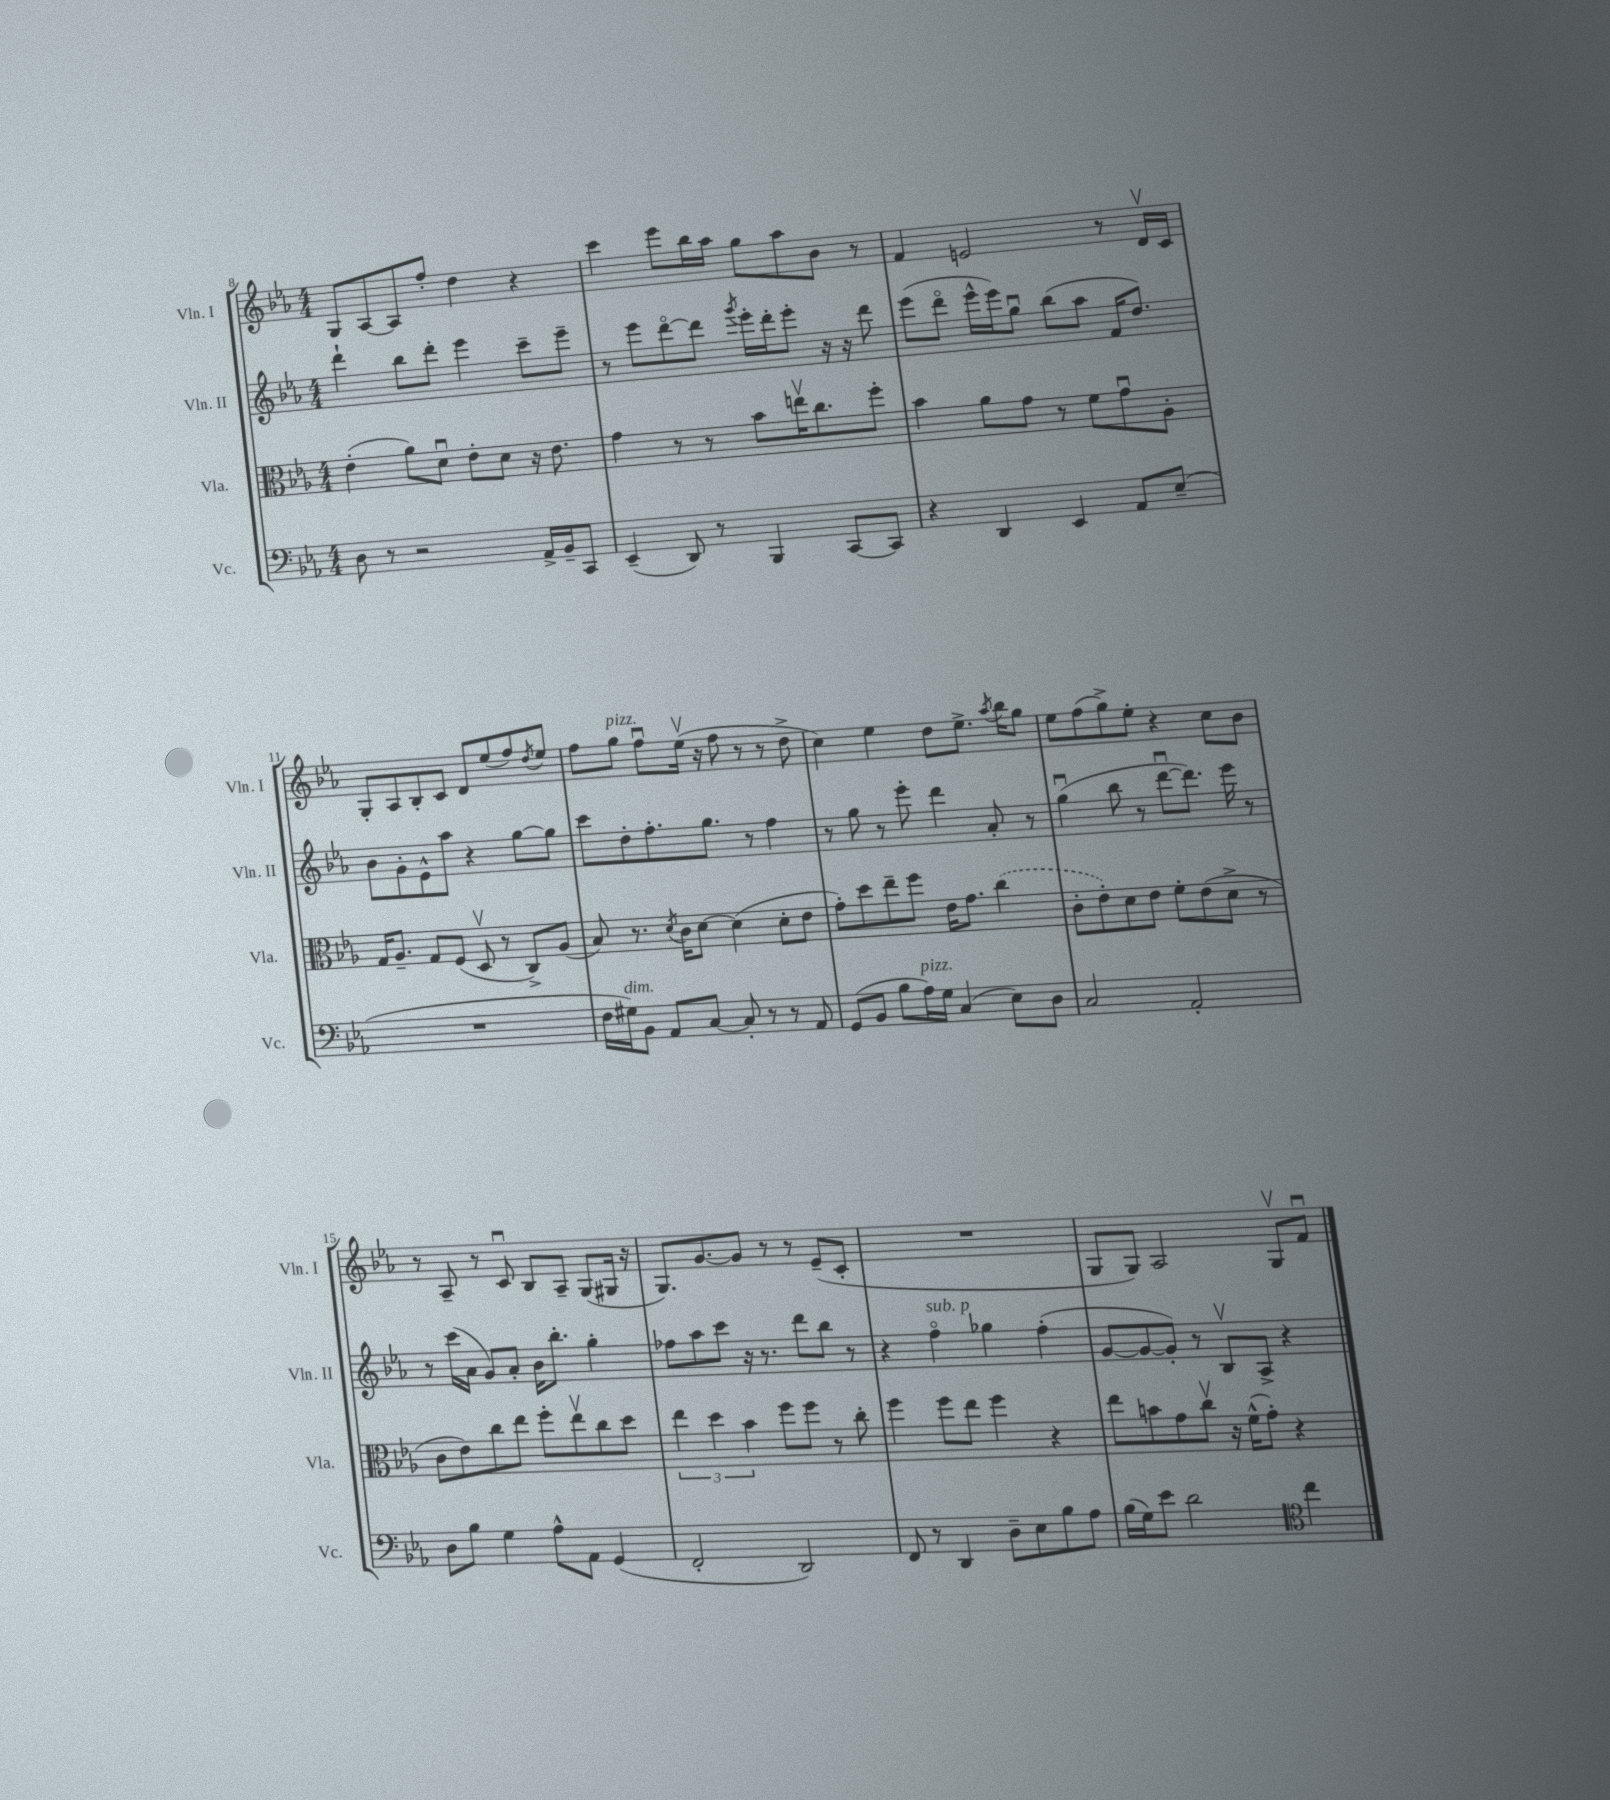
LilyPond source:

<<
\new StaffGroup <<
\new Staff = "s0" \with { instrumentName = "Vln. I" shortInstrumentName = "Vln. I" } {
    \clef treble \key ees \major \numericTimeSignature \time 4/4
    g8 aes8~ aes8 f''8-. d''4 r4 |
    c'''4 ees'''8 bes''16 aes''16 g''8 aes''8 bes'8 r8 |
    f'4 e'2 r8 d'16\upbow c'16 |
    g8-. aes8 bes8-. c'8 d'8 ees''8( f''8) \acciaccatura { d''8 } ees''8 |
    f''8 g''8^\markup { \italic "pizz." } f''8\downbow ees''16\upbow( r16 f''8 r8 r8 d''8-> |
    c''4) ees''4 d''8 ees''8.-> \acciaccatura { aes''8 } bes''16 g''8 |
    ees''8 f''8( g''8->) ees''8-. r4 c''8 bes'8 |
    r8 aes8-- r8 c'8\downbow bes8 aes8-- g8( gis16 r16 |
    g8.) g'8.~ g'8 r8 r8 ees'8--( c'8-. |
    R1 |
    g8 g8) aes2 g8\upbow f'8\downbow \bar "|." |
}
\new Staff = "s1" \with { instrumentName = "Vln. II" shortInstrumentName = "Vln. II" } {
    \clef treble \key ees \major \numericTimeSignature \time 4/4
    d'''4-! bes''8 d'''8-. ees'''4 c'''8-- ees'''8-- |
    r8 ees'''8 d'''8~\flageolet d'''8 \acciaccatura { g'''8 } ees'''16-. d'''16-. ees'''8-. r16 r16 d'''8 |
    ees'''8( d'''8\flageolet ees'''16-^ ees'''16) g''8\downbow bes''8( aes''8 f'16 d''8.) |
    bes'8 g'8-. ees'8-^ aes''8 r4 g''8~ g''8 |
    c'''8 d''8-. f''8.-. g''8. r8 f''4 |
    r8 g''8 r8 ees'''8-. d'''4 aes'8-. r8 |
    g''4\downbow( bes''8 r8 d'''8~\downbow d'''8.) ees'''16 r8 |
    r8 c'''16( aes'16 g'8) aes'8-. bes'16 bes''8.-. g''4-. |
    fes''8 aes''8 c'''8 r16 r8. d'''8 bes''8 r8 |
    r4 f''4\flageolet^\markup { \italic "sub. p" } ges''4 f''4-.( |
    g'8~ g'8~ g'8-.) r8 bes8\upbow aes8-> r4 \bar "|." |
}
\new Staff = "s2" \with { instrumentName = "Vla." shortInstrumentName = "Vla." } {
    \clef alto \key ees \major \numericTimeSignature \time 4/4
    ees'4-.( aes'8) d'8\downbow ees'8-. d'8 r16 ees'8. |
    g'4 r8 r8 bes'8 e''16\upbow c''8. f''8-. |
    bes'4 aes'8 g'8 r8 f'8 g'8\downbow aes8-. |
    g16 aes8.-- g8 f8( d8\upbow r8 c8->) aes8( |
    bes8) r8. \acciaccatura { d'8 } c'16 d'8~ d'4( d'8-. ees'8 |
    g'8-.) d''8 ees''8-- f''8 ees'16 g'8. \once \slurDashed c''4( |
    c'8-. ees'8-.) d'8 ees'8 f'8-. ees'8( d'8-> r8 |
    c'8 ees'8) c''8 ees''8 f''8-. ees''8\upbow c''8 d''8 |
    \tuplet 3/2 { ees''4 d''4 bes'4 } f''8 f''8 r8 c''8-. |
    f''4 f''8 ees''8 f''4 r4 |
    ees''8 b'8 g'8 c''8\upbow r16 f'16-^( g'8-.) r4 \bar "|." |
}
\new Staff = "s3" \with { instrumentName = "Vc." shortInstrumentName = "Vc." } {
    \clef bass \key ees \major \numericTimeSignature \time 4/4
    d8 r8 r2 aes,16-> bes,16-- c,8 |
    ees,4--( d,8) r8 bes,,4 c,8~ c,8 |
    r4 d,4 ees,4 aes,8 ees8--( |
    R1 |
    f16 gis16^\markup { \italic "dim." }) bes,8 aes,8 c8~ c8-. r8 r8 aes,8 |
    g,8( bes,8 bes8 aes16^\markup { \italic "pizz." }) g16 c4( ees8) d8 |
    c2 aes,2-. |
    d8 bes8 g4 aes8-^ aes,8 g,4( |
    f,2-. d,2) |
    f,8 r8 d,4 d8-- ees8 bes8 aes8 |
    bes16( g16) ees'8 d'2 \clef tenor c''4 \bar "|." |
}
>>
>>
\layout { \context { \Score currentBarNumber = #8 } }
